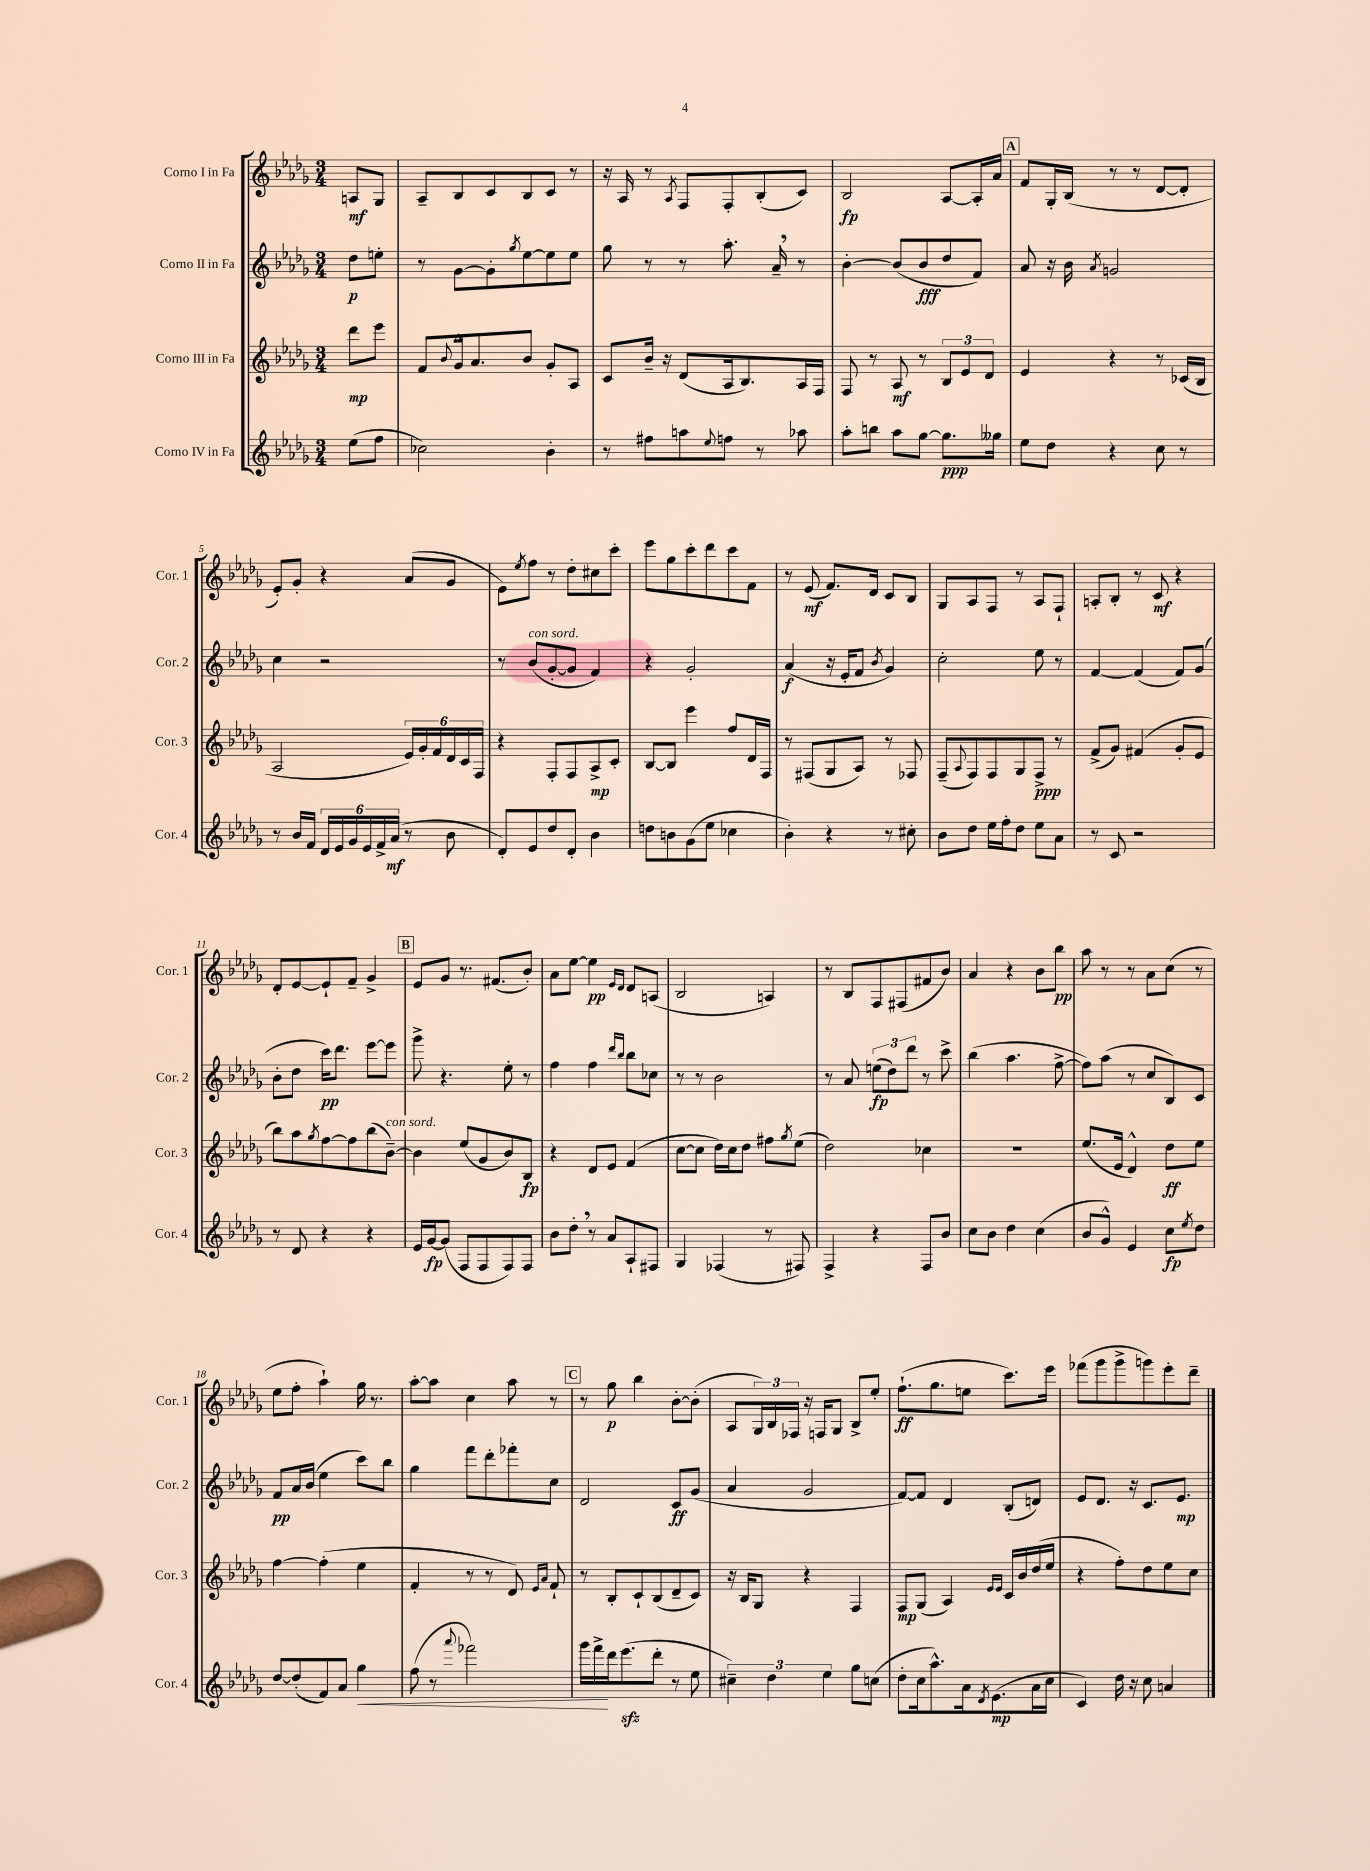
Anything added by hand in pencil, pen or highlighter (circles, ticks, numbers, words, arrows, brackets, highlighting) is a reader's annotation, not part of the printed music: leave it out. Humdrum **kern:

**kern	**kern	**kern	**kern
*staff4	*staff3	*staff2	*staff1
*clefG2	*clefG2	*clefG2	*clefG2
*k[b-e-a-d-g-]	*k[b-e-a-d-g-]	*k[b-e-a-d-g-]	*k[b-e-a-d-g-]
*M3/4	*M3/4	*M3/4	*M3/4
(8ee-	8ddd-	8dd-	8A
8ff	8eee-	8ee'	8G-
=	=	=	=
2cc-)	8f	8r	8A-~
.	8qqb-	.	.
.	16g-^^	[8g-	8B-
.	8.a-	.	.
.	.	8g-']	8c
.	.	8qgg-	.
.	8b-	[8ee-	8B-
4b-'	8g-'	8ee-]	8c
.	8A-	8ee-	8r
=	=	=	=
8r	8c	8gg-	16r
.	.	.	16A-
8ff#	16b-~	8r	8r
.	16r	.	.
.	.	.	8qA-
8aa	(8d-	8r	8F
8qqee-	.	.	.
8ff	16A-	8.aa-'	8F'
.	8.B-)	.	.
8r	.	.	(8B-'
.	.	16a-~	.
8aa-	16A-	8r	8c)
.	16F	.	.
=	=	=	=
8aa-'	8F	[4b-'	2B-
8bb	8r	.	.
8aa-	8A-	(8b-]	.
[8gg-	8r	8b-	.
8.gg-]	12B-	8dd-	[8A-
.	12e-	.	.
.	.	8f)	16A-']
.	12d-	.	.
16gg--	.	.	16a-
=	=	=	=
8ee-	4e-	8a-	8f
8dd-	.	16r	16G-'
.	.	16b-	(16B-
.	.	8qa-	.
4r	4r	2g	8r
.	.	.	8r
8cc	8r	.	[8d-
8r	(16c-	.	8d-']
.	16B-	.	.
=	=	=	=
8r	2A-	4cc	8e-')
16b-	.	.	8g-'
16f	.	.	.
24d-	.	2r	4r
24e-	.	.	.
24g-	.	.	.
24e-	.	.	.
24f^	.	.	.
(24a-	.	.	.
8r	24e-)	.	(8a-
.	24g-'	.	.
.	24f	.	.
8b-	24d-	.	8g-
.	24c	.	.
.	24F	.	.
=	=	=	=
8d-')	4r	8r	8e-)
.	.	.	8qee-
8e-	.	(8b-	8ff
8dd-	8F'	[8g-'	8r
8d-'	8F	8g-]	8dd-'
4b-	8A-^	4f)	8cc#
.	8c'	.	8ccc'
=	=	=	=
8dd	[8B-	4r	8eee-
8b	8B-]	.	8gg-
(8g-	4eee-	2g-'	8ccc'
8ee-	.	.	8ddd-
4cc-	8ff	.	8ccc
.	16d-	.	8f
.	16F	.	.
=	=	=	=
4b-')	8r	(4a-	8r
.	(8F#	.	(8e-
4r	8G-	16r	8.f)
.	.	16e-'	.
.	8A-)	8f	.
.	.	.	16d-
.	.	8qb-	.
8r	8r	4g-)	8c
8cc#'	8F-	.	8B-
=	=	=	=
8b-	(8F~	2cc'	8G-
.	8qqA-	.	.
8dd-	8F)	.	8A-
16ee-	8F	.	8F
16ff'	.	.	.
8dd-	8G-	.	8r
8ee-	8F^	8ee-	8A-
8a-	8r	8r	8F`
=	=	=	=
8r	(8f^	[4f	8A'
8c	8g-)	.	8B-'
2r	(4f#	(4f]	8r
.	.	.	8c
.	8g-'	8f)	4r
.	8e-	(8g-	.
=	=	=	=
8r	8bb-)	8b-'	8d-'
8d-	8aa-	8dd-	[8e-
.	8qgg-	.	.
4r	[8ff	16ccc)	8e-`]
.	.	8.ddd-	.
.	8ff]	.	8f~
4r	(8bb-	[8eee-	4g-^
.	[8b-~)	8eee-]	.
=	=	=	=
16e-	4b-]	8ggg-^	8e-
[16g-	.	.	.
(8g-]	.	4.r	8g-
8F	(8ee-	.	8.r
8F	8g-	.	.
.	.	.	(8.f#
8F)	8b-)	8ee-'	.
8F	8B-	8r	8b-')
=	=	=	=
8b-	4r	4ff	8a-
8dd-'	.	.	[8ee-
8r	8d-	4ff	4ee-]
8a-	8e-	.	.
.	.	16qqddd-	16qqe-
.	.	16qqbb-	16qqd-
8A-`	(4f	8bb-	8d-
8F#	.	8cc-	(8A
=	=	=	=
4G-	[8cc	8r	2B-
.	8cc]	8r	.
(4F-	16dd-)	2b-	.
.	16cc	.	.
.	8dd-	.	.
8r	8ff#	.	4A)
.	8qgg-	.	.
8F#)	(8ee-	.	.
=	=	=	=
4F^	2dd-)	8r	8r
.	.	8a-	8B-
4r	.	(12ee	8F
.	.	12dd-)	.
.	.	.	(8F#
.	.	12ddd-	.
8F	4cc-	8r	8f#
8b-	.	8ccc^	8b-)
=	=	=	=
8cc	2.r	(4bb-	4a-
8b-	.	.	.
4dd-	.	4.aa-	4r
(4cc	.	.	8b-
.	.	[8ff^	8bb-
=	=	=	=
8b-	(8.ee-	8ff])	8aa-
8g-^^)	.	(8aa-	8r
.	16e-	.	.
4e-	4d-^^)	8r	8r
.	.	8cc	8a-
8cc	8dd-	8B-)	(8cc
8qee-	.	.	.
8dd-	8ee-	8c	8r
=	=	=	=
[8dd-	[4ff	8f	8ee-
(8dd-']	.	16a-	8ff'
.	.	(16b-	.
8f)	(4ff']	4ee-	4aa-`)
8a-	.	.	.
4gg-	4ee-	8ccc)	16gg-
.	.	.	8.r
.	.	8bb-	.
=	=	=	=
(8ff	4f'	4gg-	[8aa-'
8r	.	.	8aa-]
8qqaaa-	.	.	.
2fff-)	8r	8fff	4cc
.	8r	8ddd-'	.
.	8d-)	8fff-'	8aa-
.	16qqe-	.	.
.	16qqa-	.	.
.	8f`	8cc	8r
=	=	=	=
16ggg-	8r	2d-	8r
16fff^	.	.	.
16ddd-	8B-'	.	8gg-
(8.eee-	.	.	.
.	8c`	.	4bb-
8ddd-'	(8B-	.	.
8r	8d-~	8c	[8b-'
8ee-	8c)	(8g-	(8b-']
=	=	=	=
6cc#~)	16r	4a-	8A-
.	16B-	.	.
.	8G-	.	24G-)
6dd-	.	.	24B-
.	.	.	24F-
.	4r	2g-	16r
.	.	.	16F
6ee-	.	.	.
.	.	.	8G-
8gg-	4F	.	8B-^
(8cc	.	.	8ee-'
=	=	=	=
8dd-'	8F	[8f)	(8.ff`
16cc	(8G-	8f]	.
8.aa-^^)	.	.	8.gg-
.	4A-)	4d-	.
16a-	.	.	8ee
8qd-	.	.	.
(8.e-	.	.	.
.	16qqe-	.	.
.	16qqe-	.	.
.	16c	(8B-'	8.ccc)
.	16b-	.	.
16a-	(16dd-	8d)	.
16cc	16ee-	.	16eee-
=	=	=	=
4c)	4r	8e-	(8fff-
.	.	8.d-	8ggg-
16dd-	8ff')	.	8ggg-^
16r	.	16r	.
8cc	8dd-	8.c	8ggg)
4a	8ee-	.	8eee-'
.	.	8.e-	.
.	8cc	.	8ddd-~
==	==	==	==
*-	*-	*-	*-
